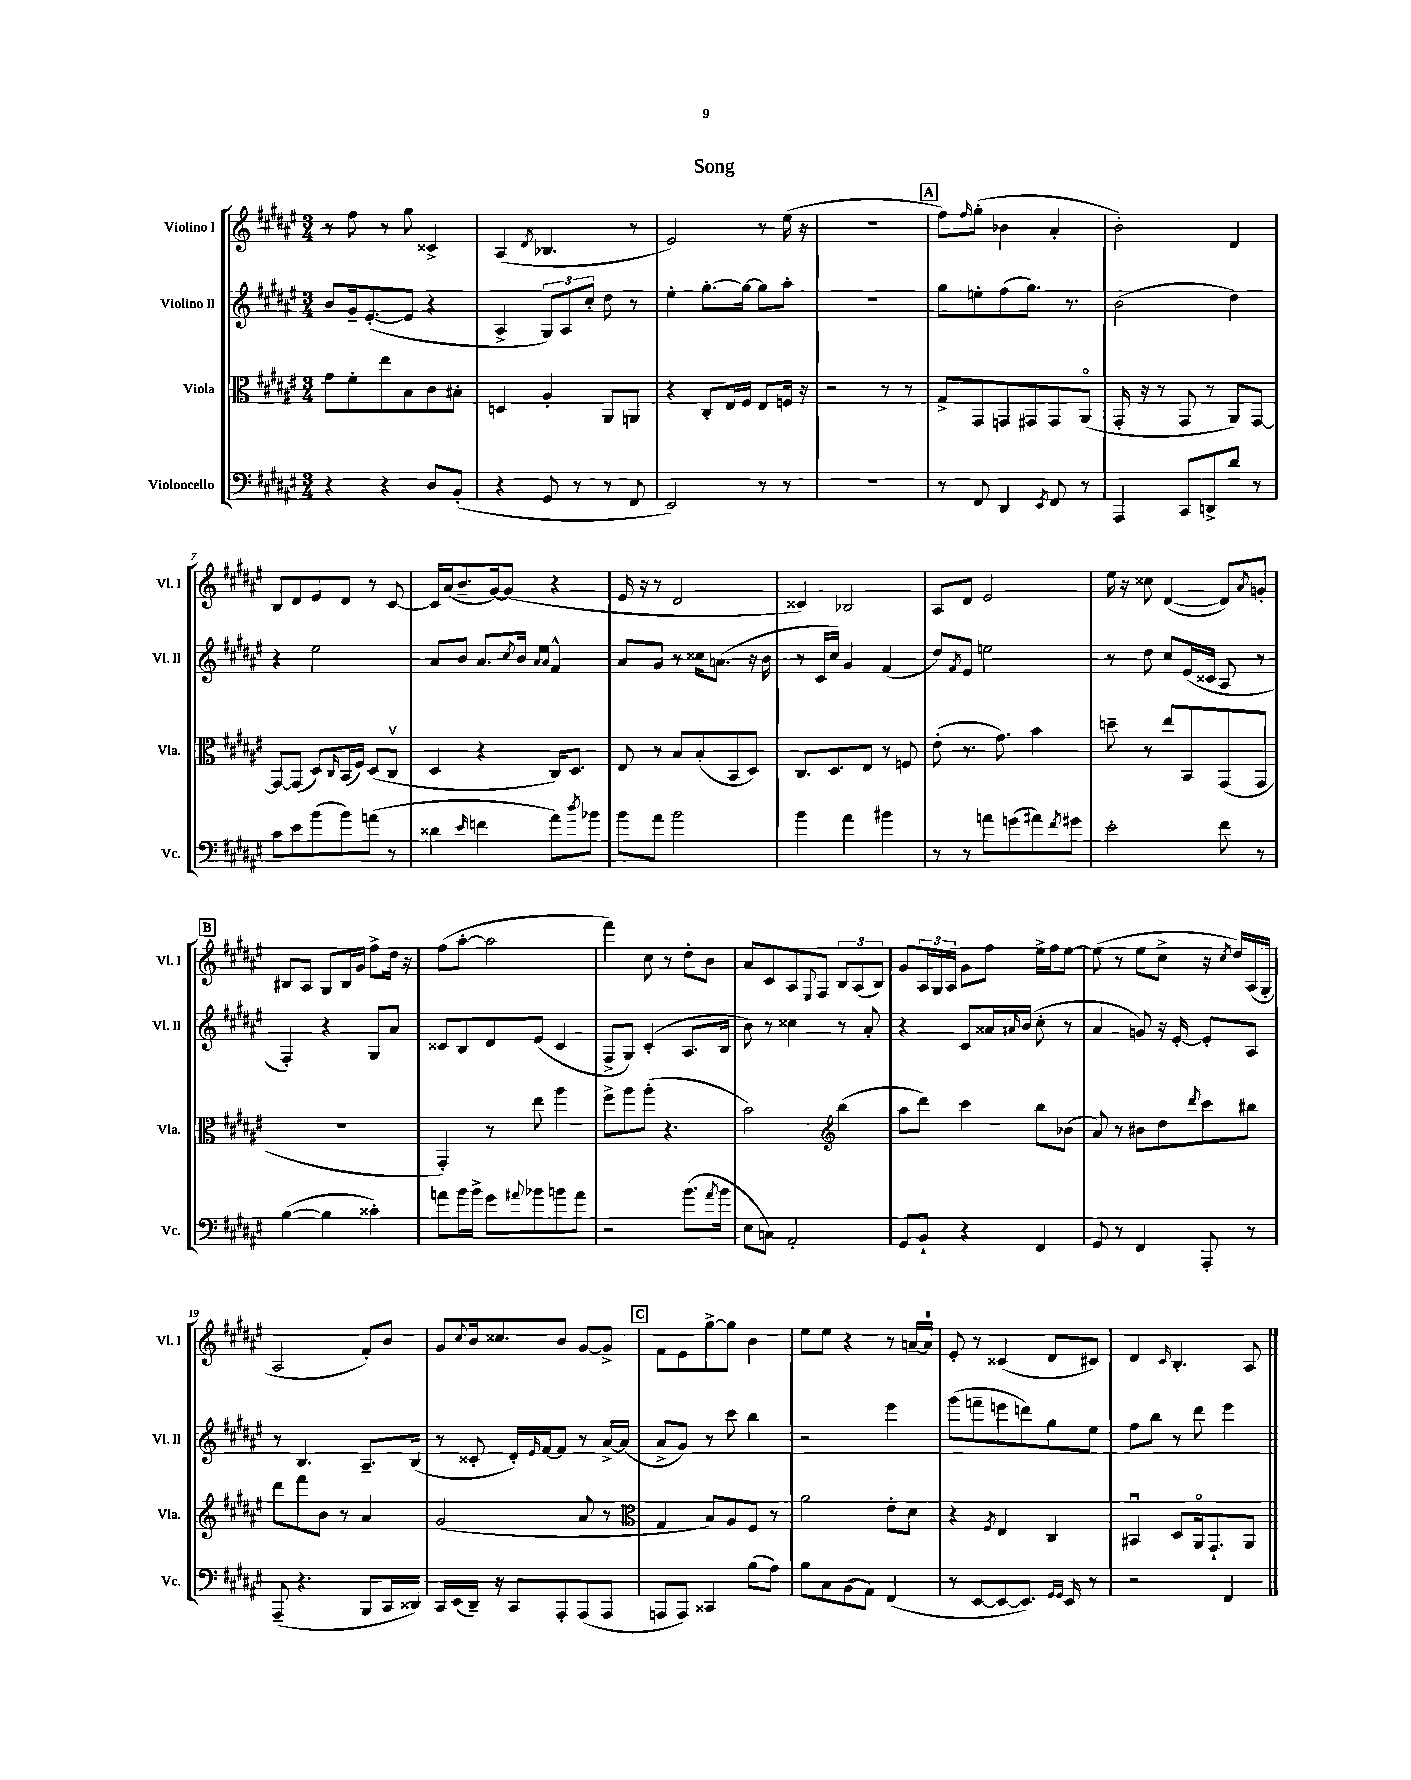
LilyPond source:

\header { title = "Song" }
<<
\new StaffGroup <<
\new Staff = "s0" \with { instrumentName = "Violino I" shortInstrumentName = "Vl. I" } {
    \clef treble \key fis \major \numericTimeSignature \time 3/4
    r8 fis''8 r8 gis''8 cisis'4-> |
    ais4( \acciaccatura { dis'8 } bes4. r8 |
    eis'2) r8 eis''16( r16 |
    R2. |
    \mark \markup { \box "A" } fis''8) \grace { fis''16 } gis''8-.( bes'4 ais'4-. |
    b'2-.) dis'4 |
    b8 dis'8 eis'8 dis'8 r8 cis'8~ |
    cis'16 ais'16( b'8.-- gis'16~) gis'8( r4 |
    eis'16 r16 r8 dis'2 |
    cisis'4) bes2 |
    ais8 dis'8 eis'2 |
    eis''16 r16 cisis''8 dis'4~( dis'8) \acciaccatura { ais'8 } g'8-. |
    \mark \markup { \box "B" } bis8 ais8 gis8 bis16 gis'16 fis''8-> dis''16 r16 |
    fis''8( ais''8~-. ais''2 |
    fis'''4) cis''8 r8 dis''8-. b'8 |
    ais'8 cis'8 ais8 \appoggiatura { eis8 } fis8 \tuplet 3/2 { b8 ais8( b8) } |
    gis'8 \tuplet 3/2 { ais16 gis16 ais16 } gis'8 fis''8 eis''16-> fis''16 eis''8~ |
    eis''8( r8 eis''8 cis''8-> r16 \acciaccatura { cis''8 } dis''16) ais16( gis16-. |
    ais2 fis'8-.) b'8 |
    gis'8 \appoggiatura { cis''8 } b'16 cisis''8. b'8 gis'8~ gis'8-> |
    \mark \markup { \box "C" } fis'8 eis'8 gis''8~-> gis''8 b'4 |
    eis''8 eis''8 r4 r8 a'16~-- a'16-0 |
    eis'8-. r8 cisis'4( dis'8 cis'8) |
    dis'4 \grace { cis'16 } b4.-. ais8 \bar "|." |
}
\new Staff = "s1" \with { instrumentName = "Violino II" shortInstrumentName = "Vl. II" } {
    \clef treble \key fis \major \numericTimeSignature \time 3/4
    b'8 gis'16-- eis'8.~-.( eis'8 r4 |
    ais4-> \tuplet 3/2 { gis8) ais8 cis''8-. } dis''8 r8 |
    eis''4-. gis''8.~-. gis''16~ gis''8 ais''8-. |
    R2. |
    \mark \markup { \box "A" } gis''8 e''8-. fis''8( gis''8.) r8. |
    b'2( dis''4) |
    r4 eis''2 |
    ais'8 b'8 ais'8. \acciaccatura { cis''8 } b'16 \grace { ais'16 ais'16 } fis'4-^ |
    ais'8 gis'8 r8 cisis''16 a'8.( r16 b'16 |
    r8 cis'16 cis''16) gis'4 fis'4( |
    dis''8) \acciaccatura { fis'8 } eis'8 e''2 |
    r8 dis''8 cis''8 eis'16( cisis'16 ais8 r8 |
    \mark \markup { \box "B" } fis4-.) r4 gis8 ais'8 |
    cisis'8 b8 dis'8 eis'8( cisis'4 |
    fis8-> gis8) cis'4-.( ais8. b16 |
    b'8) r8 cisis''4 r8 ais'8-. |
    r4 cis'8 aisis'16 \grace { ais'16 } b'16( cis''8-. r8 |
    ais'4 g'8) r16 eis'16~-. eis'8-. ais8 |
    r8 b4. ais8.-- b16( |
    r8 cisis'8-. dis'16-.) \grace { eis'16 } fis'16~ fis'8 r8 ais'16~-> ais'16( |
    \mark \markup { \box "C" } ais'8-> gis'8) r8 cis'''8 b''4 |
    r2 eis'''4 |
    gis'''8( f'''8-- e'''8 d'''8) gis''8 eis''8 |
    fis''8 b''8 r8 dis'''8 eis'''4 \bar "|." |
}
\new Staff = "s2" \with { instrumentName = "Viola" shortInstrumentName = "Vla." } {
    \clef alto \key fis \major \numericTimeSignature \time 3/4
    gis'8 fis'8-. eis''8 b8 cis'8 bis8-. |
    d4 ais4-. ais,8 a,8 |
    r4 cis8-. eis16 fis16 eis8 f16 r16 |
    r2 r8 r8 |
    \mark \markup { \box "A" } gis8-> gis,8 g,8 gis,8 gis,8 ais,8\flageolet( |
    gis,16-. r16 r8 gis,8 r8 ais,8) gis,8~ |
    gis,8~ gis,8( dis8) \grace { cis16 } b,16( fis16) dis8( cis8\upbow |
    dis4 r4 cis16) dis8. |
    eis8 r8 b8 b8-.( b,8 dis8) |
    cis8. dis8. eis8 r8 f8 |
    eis'8-.( r8. gis'8.) b'4 |
    d''8-- r8 eis''8 b,8 gis,8( gis,8 |
    \mark \markup { \box "B" } R2. |
    gis,4-.) r8 eis''8 ais''4 |
    fis''8-> ais''8 ais''8-.( r4. |
    b'2) \clef treble b''4( |
    ais''8 dis'''8) cis'''4 b''8 bes'8( |
    ais'8) r8 bis'8 dis''8 \acciaccatura { dis'''8 } cis'''8 bis''8 |
    dis'''8 fis'''8 b'8 r8 ais'4 |
    gis'2( ais'8 r8 |
    \mark \markup { \box "C" } \clef alto gis4 b8) ais8 fis8 r8 |
    ais'2 eis'8-. dis'8 |
    r4 \acciaccatura { fis8 } eis4 cis4 |
    bis,4\downbow dis8 ais,16\flageolet gis,8.-! ais,8 \bar "|." |
}
\new Staff = "s3" \with { instrumentName = "Violoncello" shortInstrumentName = "Vc." } {
    \clef bass \key fis \major \numericTimeSignature \time 3/4
    r4 r4 dis8 b,8-.( |
    r4 gis,8 r8 r8 fis,8 |
    eis,2) r8 r8 |
    R2. |
    \mark \markup { \box "A" } r8 fis,8 dis,4 \acciaccatura { eis,8 } fis,8 r8 |
    ais,,4 cis,8 d,8-> dis'8 r8 |
    cis'8 eis'8 b'8( b'8) a'8( r8 |
    disis'4 \grace { eis'16 } f'4 ais'8) \acciaccatura { dis''8 } bes'8 |
    b'8 ais'8 b'2 |
    b'4 ais'4 bis'4 |
    r8 r8 a'8 g'8( ais'8) \acciaccatura { fis'8 } gis'8 |
    eis'2-. fis'8 r8 |
    \mark \markup { \box "B" } b4~( b4 cisis'4-.) |
    a'8 b'16 b'16-> gis'8 \appoggiatura { ais'8 } bes'8 b'8 ais'8 |
    r2 b'8.( \acciaccatura { ais'8 } b'16 |
    eis8 c8) ais,2-. |
    gis,8 b,8-! r4 fis,4 |
    gis,8 r8 fis,4 ais,,8-. r8 |
    ais,,8--( r4. b,,8 cis,16 disis,16) |
    cis,16 eis,16( dis,16--) r16 cis,8 ais,,8-. ais,,8( ais,,8 |
    \mark \markup { \box "C" } a,,8 a,,8) cisis,4 b8( ais8) |
    b8 cis8 b,8( ais,8) fis,4( |
    r8 eis,8~ eis,8~ eis,8.) \grace { gis,16 gis,16 } eis,16 r8 |
    r2 fis,4 \bar "|." |
}
>>
>>
